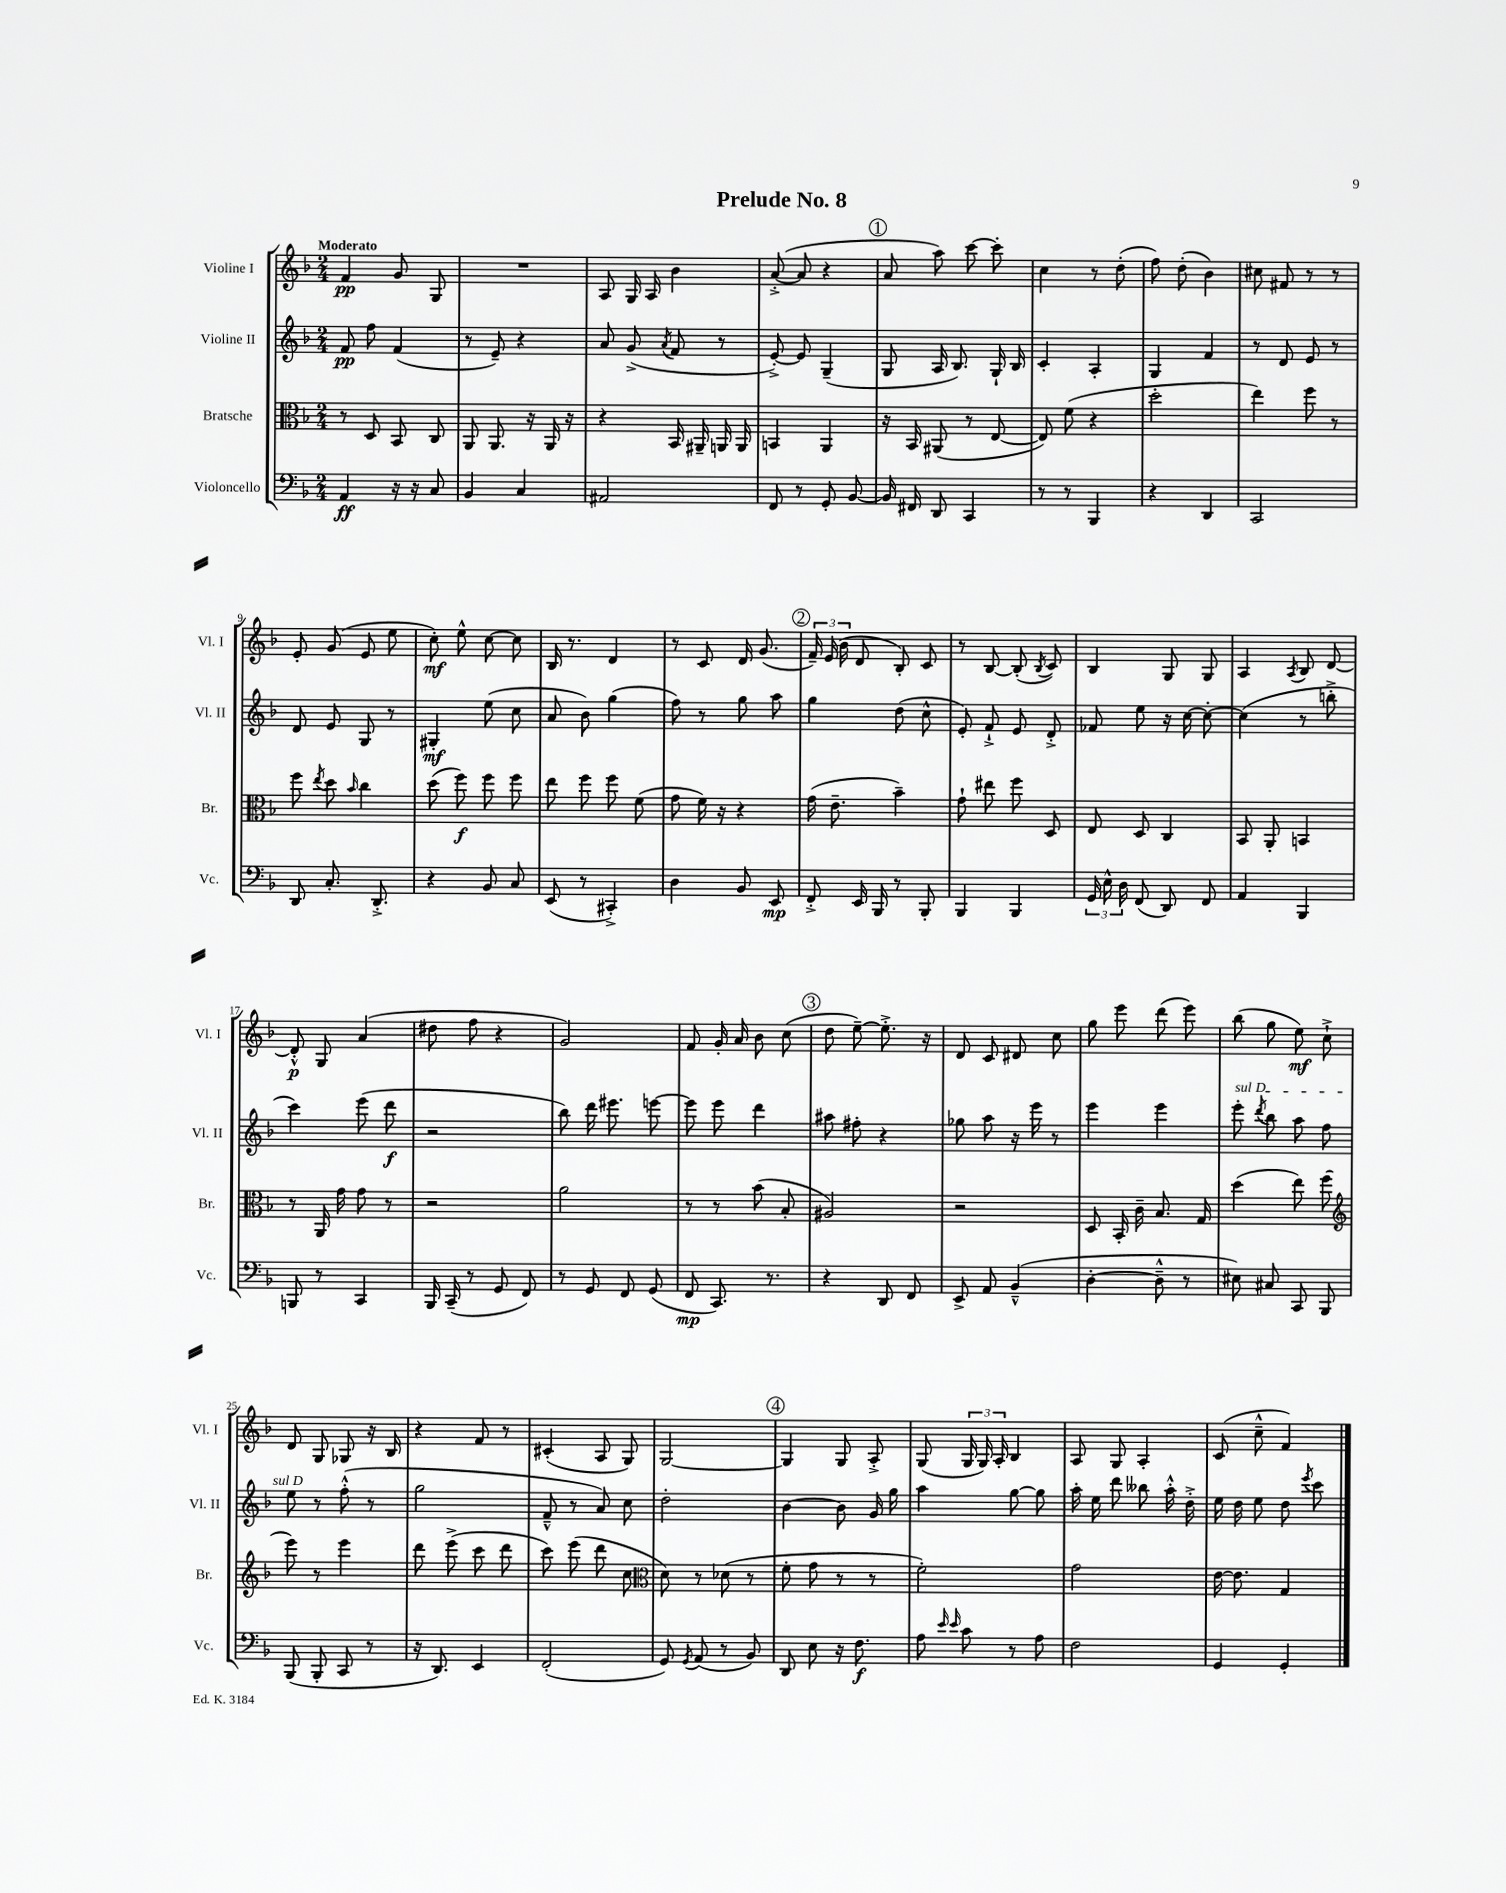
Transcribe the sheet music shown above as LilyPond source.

\header { title = "Prelude No. 8" }
<<
\new StaffGroup <<
\new Staff = "s0" \with { instrumentName = "Violine I" shortInstrumentName = "Vl. I" } {
    \clef treble \key f \major \numericTimeSignature \time 2/4 \tempo "Moderato"
    \autoBeamOff f'4\pp g'8 g8 |
    R2 |
    a8 g16 a16 bes'4 |
    a'8~-.->( a'8 r4 |
    \mark \markup { \circle "1" } a'8 a''8) c'''8~ c'''8-. |
    c''4 r8 d''8-.( |
    f''8) d''8-.( bes'4) |
    cis''8 fis'8 r8 r8 |
    e'8-. g'8( e'8 e''8 |
    c''8-.\mf) e''8-^ c''8~ c''8 |
    bes16 r8. d'4 |
    r8 c'8 d'16 g'8.( |
    \mark \markup { \circle "2" } \tuplet 3/2 { f'16--) e'16( bes'16 } d'8 bes8-.) c'8 |
    r8 bes8~ bes8-.( \acciaccatura { bes8 } c'8) |
    bes4 g8 g8 |
    a4 \acciaccatura { a8 } bes8 d'8~ |
    d'8-.-^\p g8 a'4( |
    dis''8 f''8 r4 |
    g'2) |
    f'8 g'16-. a'16 bes'8 c''8( |
    \mark \markup { \circle "3" } d''8 e''8~--) e''8.-.-> r16 |
    d'8 c'8 dis'8 c''8 |
    g''8 e'''8 d'''8( e'''8) |
    bes''8( g''8 e''8\mf) c''8-!-> |
    d'8 g8 ges8 r16 bes16 |
    r4 f'8 r8 |
    cis'4-.( a8 g8) |
    g2~ |
    \mark \markup { \circle "4" } g4 g8 a8-.-> |
    g8( \tuplet 3/2 { g16 g16) a16-. } bes4 |
    a8 g8 a4-. |
    c'8( c''8---^ f'4) \bar "|." |
}
\new Staff = "s1" \with { instrumentName = "Violine II" shortInstrumentName = "Vl. II" } {
    \clef treble \key f \major \numericTimeSignature \time 2/4
    \autoBeamOff f'8\pp f''8 f'4( |
    r8 e'8--) r4 |
    a'8 g'8->( \acciaccatura { a'8 } f'8 r8 |
    e'8~-.->) e'8 g4--( |
    \mark \markup { \circle "1" } g8 a16 bes8.) g16-! bes16 |
    c'4-. a4-. |
    g4 f'4 |
    r8 d'8 e'8 r8 |
    d'8 e'8 g8 r8 |
    gis4-.\mf e''8( c''8 |
    a'8 bes'8) g''4( |
    f''8) r8 g''8 a''8 |
    \mark \markup { \circle "2" } g''4 d''8( c''8-^ |
    e'8-.) f'8-!-> e'8 d'8-.-> |
    fes'8 e''8 r16 c''16~ c''8~-. |
    c''4( r8 b''8-.-> |
    c'''4) e'''8( d'''8\f |
    r2 |
    bes''8) d'''16 eis'''8. e'''8~ |
    e'''8 e'''8 d'''4 |
    \mark \markup { \circle "3" } ais''8 fis''8-. r4 |
    ges''8 a''8 r16 e'''16 r8 |
    e'''4 e'''4 |
    \once \override TextSpanner.bound-details.left.text = \markup { \italic "sul D" } e'''8-.\startTextSpan \acciaccatura { d'''8 } bes''8 a''8 f''8 |
    e''8\stopTextSpan r8 f''8-.-^( r8 |
    g''2 |
    f'8---^ r8 a'8) c''8 |
    d''2-. |
    \mark \markup { \circle "4" } bes'4~ bes'8 g'16 g''16 |
    a''4 g''8~ g''8 |
    a''16-. e''16 d'''8 beses''8 a''16-.-^ d''16-.-> |
    e''16 d''16 e''8 d''8 \acciaccatura { e'''8 } c'''8 \bar "|." |
}
\new Staff = "s2" \with { instrumentName = "Bratsche" shortInstrumentName = "Br." } {
    \clef alto \key f \major \numericTimeSignature \time 2/4
    \autoBeamOff r8 d8 bes,8 c8 |
    a,8 a,8. r16 a,16 r16 |
    r4 bes,16 ais,16-- a,16 a,16 |
    b,4 a,4 |
    \mark \markup { \circle "1" } r16 bes,16 ais,8( r8 e8~ |
    e8) f'8( r4 |
    d''2-. |
    e''4) f''8 r8 |
    f''8 \acciaccatura { e''8 } d''8 \grace { bes'16 } c''4 |
    d''8( f''8\f) f''8 f''8 |
    e''8 f''8 f''8 f'8( |
    g'8 f'16) r16 r4 |
    \mark \markup { \circle "2" } g'16( e'8.-- bes'4--) |
    g'8-! eis''8 f''8 d8 |
    e8 d8 c4 |
    bes,8 a,8-. b,4 |
    r8 a,16 g'16 g'8 r8 |
    r2 |
    a'2 |
    r8 r8 bes'8( bes8-. |
    \mark \markup { \circle "3" } ais2) |
    r2 |
    d8 bes,16-. c'16-- bes8. g16 |
    d''4( e''8) f''8( |
    \clef treble e'''8) r8 e'''4 |
    d'''8 e'''8->( c'''8 d'''8 |
    c'''8) e'''8( d'''8 c''8 |
    \clef alto d'8) r8 des'8( r8 |
    \mark \markup { \circle "4" } f'8-. g'8 r8 r8 |
    f'2-.) |
    g'2 |
    e'16~ e'8. g4 \bar "|." |
}
\new Staff = "s3" \with { instrumentName = "Violoncello" shortInstrumentName = "Vc." } {
    \clef bass \key f \major \numericTimeSignature \time 2/4
    \autoBeamOff a,4\ff r16 r16 c8 |
    bes,4 c4 |
    ais,2 |
    f,8 r8 g,8-. bes,8~ |
    \mark \markup { \circle "1" } bes,16 fis,16 d,8 c,4 |
    r8 r8 bes,,4 |
    r4 d,4 |
    c,2 |
    d,8 c8.-. d,8.-.-> |
    r4 bes,8 c8 |
    e,8( r8 cis,4-.->) |
    d4 bes,8 e,8\mp |
    \mark \markup { \circle "2" } f,8-.-> e,16 bes,,16 r8 bes,,8-. |
    bes,,4 bes,,4 |
    \tuplet 3/2 { g,16 e16-^ d16 } f,8( d,8) f,8 |
    a,4 bes,,4 |
    b,,8 r8 c,4 |
    bes,,16 c,16--( r8 g,8 f,8) |
    r8 g,8 f,8 g,8( |
    f,8\mp c,8.) r8. |
    \mark \markup { \circle "3" } r4 d,8 f,8 |
    e,8-> a,8 bes,4---^( |
    d4~-. d8---^ r8 |
    eis8) cis8 c,8 bes,,8 |
    bes,,8( bes,,8-. c,8 r8 |
    r16 d,8.) e,4 |
    f,2-.( |
    g,8) \acciaccatura { g,8 } a,8( r8 bes,8) |
    \mark \markup { \circle "4" } d,8 e8 r16 f8.\f |
    a8 \grace { e'16 e'16 } c'8 r8 a8 |
    f2 |
    g,4 g,4-. \bar "|." |
}
>>
>>
